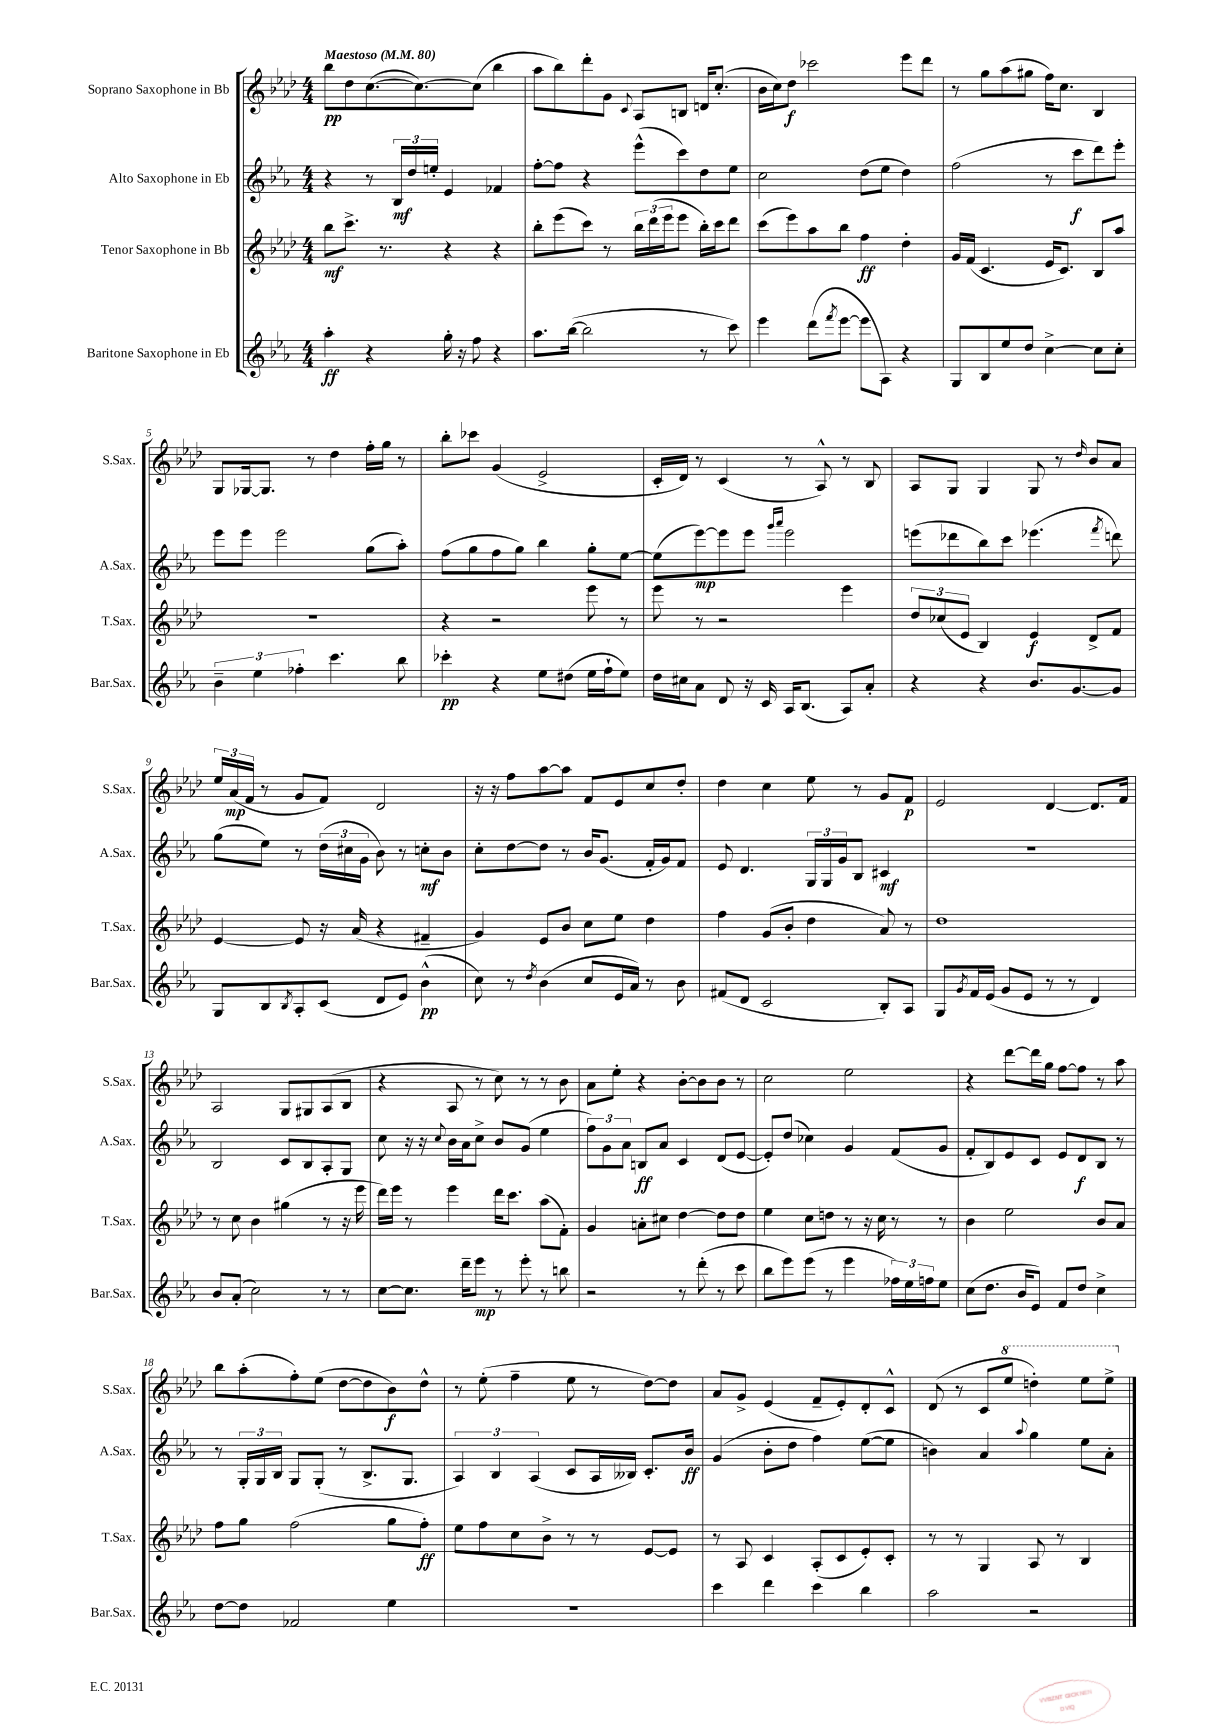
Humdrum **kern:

**kern	**kern	**kern	**kern
*staff4	*staff3	*staff2	*staff1
*clefG2	*clefG2	*clefG2	*clefG2
*k[b-e-a-]	*k[b-e-a-d-]	*k[b-e-a-]	*k[b-e-a-d-]
*M4/4	*M4/4	*M4/4	*M4/4
*MM80	*MM80	*MM80	*MM80
4aa-'	8bb-	4r	8bb-
.	8.ccc^	.	8dd-
4r	.	8r	([8.cc
.	8.r	.	.
.	.	24B-	.
.	.	24dd	.
.	.	.	8.cc_)
.	.	24ee'	.
16gg'	4r	4e-	.
16r	.	.	.
8ff	.	.	(8cc]
4r	4r	4f-	4bb-
=	=	=	=
8.aa-	8bb-'	[8ff'	8aa-
.	(8eee-	8ff]	8bb-)
([16bb-	.	.	.
2bb-]	8ccc)	4r	8ddd-'
.	8r	.	8g
.	.	.	8qqc
.	24bb-	(8eee-^^	8A-
.	(24ddd-	.	.
.	24eee-	.	.
.	8eee-	8ccc)	8B
8r	16bb-')	8dd	16d
.	16ccc	.	(8.cc'
8ccc)	8ddd-	8ee-	.
=	=	=	=
4eee-	(8ccc	2cc	16b-
.	.	.	16cc)
.	8eee-)	.	8dd-
(8ddd	8aa-	.	2ccc-
8qfff	.	.	.
[8eee-	8bb-	.	.
8eee-]	4ff	(8dd	.
8A-)	.	8ee-	.
4r	4dd-'	4dd)	8eee-
.	.	.	8ddd-
=	=	=	=
8G	16g	(2ff	8r
.	(16f	.	.
8B-	4.c	.	8gg
8ee-	.	.	(8aa-
8dd	.	.	8gg#
[4cc^	16e-	8r	16ff)
.	8.c)	.	8.cc
.	.	8ccc	.
8cc]	8B-	8ddd)	4B-
8cc'	8aa-	8eee-'	.
=	=	=	=
6b-~	1r	8eee-	8G
.	.	8eee-	[16G-
6ee-	.	.	.
.	.	.	8.G-]
.	.	2eee-	.
6ff-'	.	.	.
.	.	.	8r
4.ccc	.	.	4dd-
.	.	(8gg	16ff'
.	.	.	16gg
8bb-	.	8aa-')	8r
=	=	=	=
4ccc-'	4r	(8ff	8bb-'
.	.	8gg	8ccc-
4r	2r	8ff	(4g
.	.	8gg)	.
8ee-	.	4bb-	2e-^
(8dd#	.	.	.
16ee-	8eee-	8gg'	.
16ff`	.	.	.
8ee-)	8r	[8ee-	.
=	=	=	=
16dd	8eee-	(8ee-]	16c'
16cc#	.	.	16d-)
8a-	8r	[8eee-)	8r
8d	2r	8eee-]	(4c
16r	.	8eee-	.
16c	.	.	.
.	.	16qqggg	.
.	.	16qqaaa-	.
16A-	.	2eee-	8r
(8.B-	.	.	.
.	.	.	8A-^^)
8A-)	4eee-	.	8r
8a-'	.	.	8B-
=	=	=	=
4r	12dd-	(8eee	8A-
.	(12cc-	.	.
.	.	8ddd-	8G
.	12e-	.	.
4r	4B-)	8bb-)	4G
.	.	8ccc	.
8.b-	4e-	(4.eee-	8G
.	.	.	8r
[8.g	.	.	.
.	.	.	16qqdd-
.	8d-^	.	8b-
.	.	8qfff	.
8g]	8f	8ddd)	8a-
=	=	=	=
8G	[4e-	(8gg	24ee-
.	.	.	(24a-
.	.	.	24f
8B-	.	8ee-)	8r
8qB-	.	.	.
8A-'	8e-]	8r	8g
(8c	16r	(24dd	8f)
.	.	24cc#	.
.	(16a-	.	.
.	.	24g	.
8d	4r	8b-)	2d-
8e-)	.	8r	.
(4b-^^	4f#~	8cc'	.
.	.	8b-	.
=	=	=	=
8cc)	4g)	8cc'	16r
.	.	.	16r
8r	.	[8dd	8ff
8qdd	.	.	.
(4b-	8e-	8dd]	[8aa-
.	8b-	8r	8aa-]
8cc	8cc	16b-	8f
.	.	(8.g	.
16e-	8ee-	.	8e-
16a-)	.	.	.
8r	4dd-	16f'	8cc
.	.	16g)	.
8b-	.	8f	8dd-'
=	=	=	=
(8f#	4ff	8e-	4dd-
8d	.	4.d	.
2c	(8g	.	4cc
.	8b-'	.	.
.	4dd-	24G	8ee-
.	.	24G	.
.	.	24g	.
.	.	8B-	8r
8B-')	8a-)	4c#	8g
8A-	8r	.	8f
=	=	=	=
8G	1dd-	1r	2e-
8qg	.	.	.
16f	.	.	.
(16e-	.	.	.
8g	.	.	.
8e-	.	.	.
8r	.	.	[4d-
8r	.	.	.
4d)	.	.	8.d-]
.	.	.	16f
=	=	=	=
8b-	8r	2B-	2A-
(8a-'	8cc	.	.
2cc)	4b-	.	.
.	(4gg#	8c	8G
.	.	8B-	8G#
8r	8r	8A-'	(8A-
8r	16r	8G	8B-
.	16eee-	.	.
=	=	=	=
[8cc	16ddd-)	8cc	4r
.	16eee-	.	.
8.cc]	8r	16r	.
.	.	16r	.
.	.	8qqcc	.
.	4eee-	16b-	8A-
16ddd~	.	16a-	.
8eee-	.	8cc^	8r
8r	16ddd-	8b-	8cc)
.	8.ccc	.	.
8eee-'	.	(8g	8r
8r	(8aa-	4ee-	8r
8bb	8f')	.	8b-
=	=	=	=
2r	4g	12ff)	8a-
.	.	12g	.
.	.	.	8ee-'
.	.	12a-	.
.	8a'	8B	4r
.	8cc#	8a-	.
8r	[4dd-	4c	[8b-'
(8ddd'	.	.	8b-]
8r	8dd-]	(8d	8b-
8ccc	8dd-	[8e-	8r
=	=	=	=
8bb-	4ee-	8e-'])	2cc
8eee-)	.	(8dd	.
(8eee-	8cc	4cc-)	.
8r	8dd	.	.
4eee-	8r	4g	2ee-
.	16r	.	.
.	16cc	.	.
24ff-)	8r	(8f	.
24ee-	.	.	.
24ff	.	.	.
8ee-	8r	8g	.
=	=	=	=
(8cc	4b-	8f'	4r
8.dd	.	8B-)	.
.	2ee-	8e-	[8ddd-
16b-	.	.	.
8e-)	.	8c	16ddd-]
.	.	.	16gg
8f	.	8e-	[8ff
8dd	.	8d	8ff]
4cc^	8b-	8B-	8r
.	8a-	8r	8aa-
=	=	=	=
[8dd	8ff	8r	8bb-
8dd]	8gg	24G'	(8aa-'
.	.	24G	.
.	.	24B-	.
2f-	(2ff	8G	8ff')
.	.	(8G'	(8ee-
.	.	8r	[8dd-
.	.	8.B-^	8dd-]
4ee-	8gg	.	8b-)
.	.	8.G	.
.	8ff')	.	8dd-^^
=	=	=	=
1r	8ee-	6A-)	8r
.	8ff	.	(8ee-'
.	.	6B-	.
.	8cc	.	4ff~
.	.	(6A-	.
.	8b-^	.	.
.	8r	8c	8ee-
.	8r	16A-	8r
.	.	16B--)	.
.	[8e-	8.c'	[8dd-)
.	8e-]	.	8dd-]
.	.	16b-	.
=	=	=	=
4ccc	8r	(4g	8a-
.	8A-	.	8g^
4ddd	4c	8b-'	(4e-
.	.	8dd	.
4ccc	(8A-'	4ff)	8f~
.	8c	.	8e-')
4bb-	8e-')	([8ee-	8d-'
.	8c'	8ee-]	8c^^
=	=	=	=
2aa-	8r	4b)	(8d-
.	8r	.	8r
.	4G	4a-	8c
.	.	.	8eee-
.	.	8qqaa-	.
2r	8A-	4gg	4ddd')
.	8r	.	.
.	4B-	8ee-	8eee-
.	.	8a-'	8eee-^
==	==	==	==
*-	*-	*-	*-
